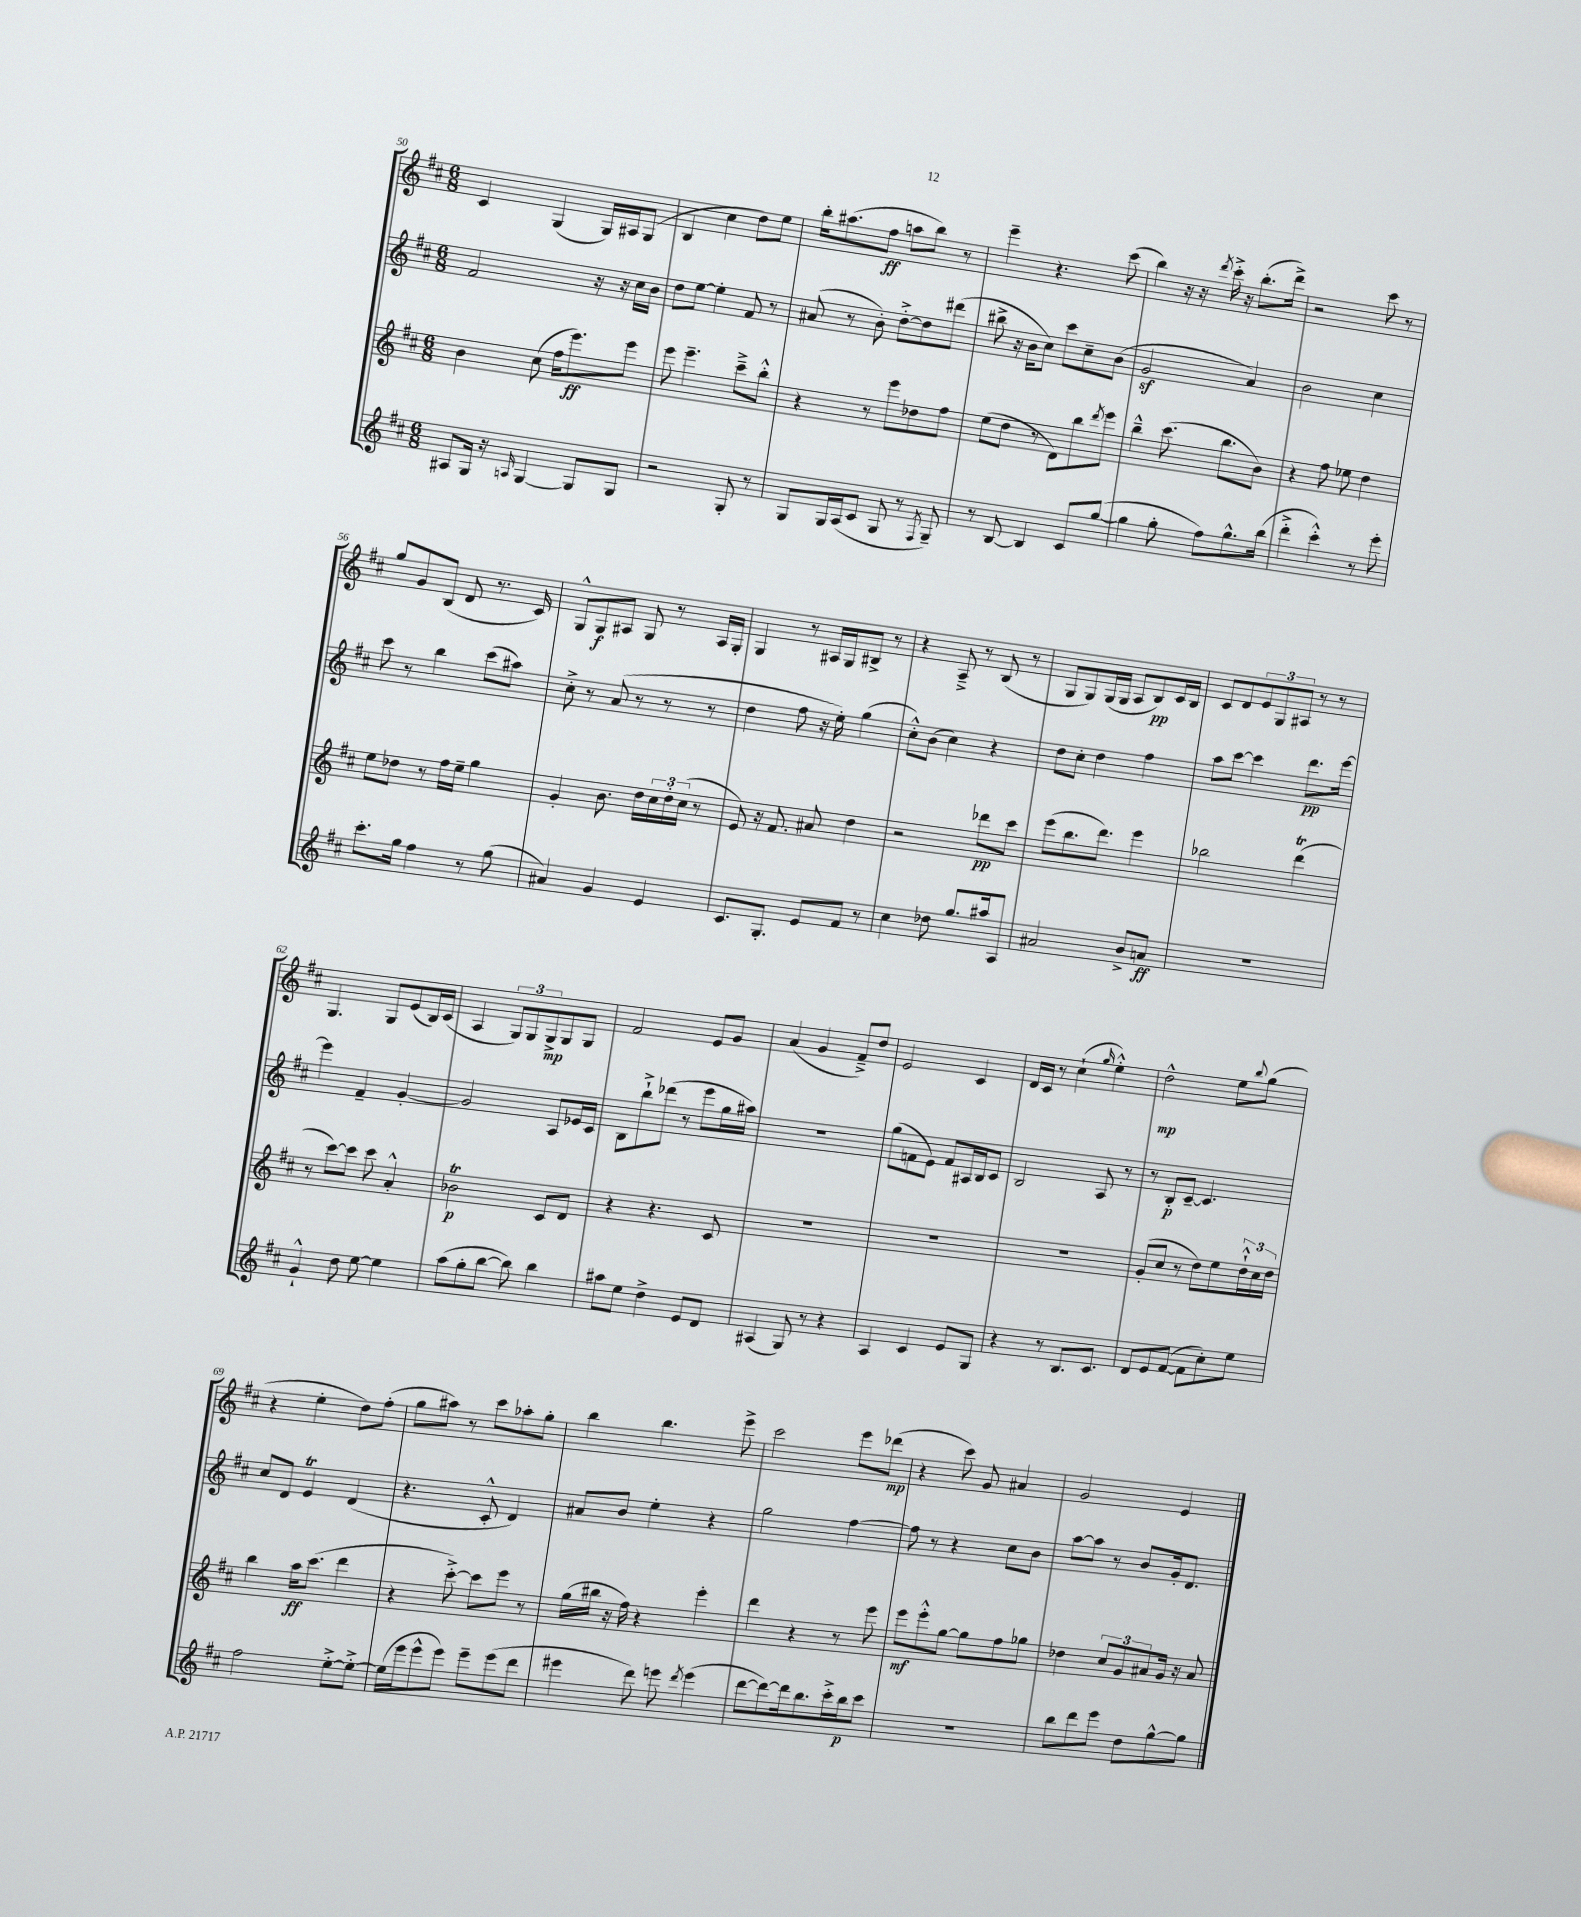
<<
\new StaffGroup <<
\new Staff = "s0" {
    \clef treble \key d \major \numericTimeSignature \time 6/8
    cis'4 g4( g16) ais16 g8( |
    b4 cis''4 d''8) e''8 |
    b''16-. ais''8.( fis''8\ff a''8 b''8) r8 |
    e'''4-- r4. cis'''8( |
    b''4) r16 r16 \acciaccatura { d'''8 } cis'''16-.-> r16 b''8.-.( d'''16->) |
    r2 cis'''8 r8 |
    g''8 g'8 b8( d'8 r8. cis'16) |
    g8-^ g8\f ais8 g8 r8 ais16 g16-. |
    g4 r8 ais16 g16 bis8-> r8 |
    r4 a8---> r8 b8( r8 |
    g8 g8) g16( g16 a8 b8\pp) cis'16 b16 |
    cis'8 d'8 \tuplet 3/2 { e'8 g8 ais8 } r8 r8 |
    g4. g8 e'8( b16) cis'16( |
    a4 \tuplet 3/2 { g8) g8 g8->\mp } g8 g8 |
    fis'2 e'8 g'8 |
    a'4( g'4 fis'8--->) d''8 |
    e'2 cis'4 |
    d'16 cis'16 r8 cis''4-!( \grace { g''16 } e''4-.-^) |
    d''2-^\mp e''8 \appoggiatura { b''8 } g''8( |
    r4 e''4-. d''8) fis''8-.( |
    g''8 ais''8) r8 cis'''8 aes''8-. g''8-. |
    b''4 b''4. e'''8-> |
    cis'''2 e'''8 des'''8\mp( |
    r4 cis'''8) g'8 ais'4 |
    g'2 e'4 \bar "|." |
}
\new Staff = "s1" {
    \clef treble \key d \major \numericTimeSignature \time 6/8
    fis'2 r16 r16 cis''16 b'16 |
    d''8 e''8~ e''4-. fis'8 r8 |
    ais'8( r8 b'8-.) d''8~-.-> d''8 dis'''8( |
    bis''8-> r16 b'16 cis''8) cis'''8 cis''8-- b'8( |
    g'2\sf a'4) |
    b'2 cis''4 |
    cis'''8 r8 b''4 cis'''8( ais''8) |
    cis''8-.-> r8 a'8( r8 r8 r8 |
    d''4 fis''8 r16 e''16-.) g''4( |
    cis''8-.-^) b'8( cis''4) r4 |
    d''8 cis''8-. d''4 fis''4 |
    a''8 cis'''8~ cis'''4 d'''8.\pp e'''16~ |
    e'''4 fis'4-- g'4~-. |
    g'2 a8 ees'16 cis'16 |
    b8 b''8-!-> des'''8( r8 e'''8 g''16 ais''16) |
    R2. |
    g''8( f'8 e'8) f'8 ais16 b16 cis'8 |
    b2 a8 r8 |
    r8 b8-.\p cis'8~-- cis'4. |
    cis''8 d'8 e'4\trill d'4( |
    r4. cis'8-.-^ d'4) |
    ais'8 b'8 e''4-. r4 |
    g''2 fis''4~ |
    fis''8 r8 r4 cis''8 b'8 |
    a''8~ a''8 r8 b'8 g'16-. d'8. \bar "|." |
}
\new Staff = "s2" {
    \clef treble \key d \major \numericTimeSignature \time 6/8
    b'4 cis''8( fis''16 e'''8.\ff) e'''8 |
    e'''8 e'''4.-- cis'''8---> b''8-.-^ |
    r4 r8 e'''8 des''8 fis''8 |
    e''8( d''8 r8 d'8) b''8 \acciaccatura { d'''8 } e'''8 |
    b''4---^ cis'''8.( b''8. b'8) |
    r4 fis''8 ees''8 d''4 |
    e''8 des''8 r8 fis''16 e''16-- g''4 |
    g'4-. b'8. d''16 \tuplet 3/2 { cis''16 d''16-. cis''16( } r8 |
    e'8) r16 fis'8. ais'8 d''4 |
    r2 des'''8\pp cis'''8 |
    e'''8( b''8. d'''8.) e'''4 |
    bes''2 d'''4\trill( |
    r8 cis'''8~) cis'''8 cis'''8 a'4-.-^ |
    bes'2\trill\p cis'8 d'8 |
    r4 r4. cis'8 |
    R2. |
    R2. |
    R2. |
    g'8-.( cis''8 r8 d''8) e''8 \tuplet 3/2 { d''16-!-^ cis''16 d''16 } |
    b''4 a''16\ff cis'''8.( d'''4 |
    r4 cis'''8~-.->) cis'''8 e'''8 r8 |
    g''16( bis''16 r16 fis''16) r4 e'''4-. |
    d'''4 r4 r8 e'''8 |
    e'''8\mf e'''8-.-^ g''8~ g''8 fis''8 ges''8 |
    des''4 \tuplet 3/2 { cis''8 g'8 ais'8 } g'16 r16 ais'8 \bar "|." |
}
\new Staff = "s3" {
    \clef treble \key d \major \numericTimeSignature \time 6/8
    ais8 g16 r16 \grace { a16 } g4~ g8 g8 |
    r2 g8-. r8 |
    g8 g16 a16( cis'8 g8 r8 \acciaccatura { fis8 } g8--) |
    r8 b8~ b4 cis'8 g''8~( |
    g''4 g''8-. fis''8) g''8.-^ b''16( |
    d'''4-.-> cis'''4-.-^) r8 e'''8-. |
    cis'''8.-. g''16 fis''4 r8 g''8( |
    ais'4) g'4 e'4 |
    cis'8. g8.-. e'8 fis'8 r8 |
    cis''4 des''8 g''8. ais''16 a8 |
    ais'2 b'8-> a'8\ff |
    R2. |
    g'4-!-^ d''8 e''8~ e''4 |
    a''8( g''8-. b''8~ b''8) b''4 |
    ais''8 e''8 d''4-> e'8 d'8 |
    ais4( g8) r8 r4 |
    a4 cis'4 e'8 g8 |
    r4 r8 b8. cis'8. |
    d'8 e'8 fis'8~( fis'8 cis''8-.) e''8 |
    fis''2 e''8~-.-> e''8~-.-> |
    e''16( e'''16 e'''8-^ e'''8) e'''8-- e'''8( d'''8 |
    eis'''4 d'''8) e'''8 \acciaccatura { d'''8 } e'''4( |
    d'''8~ d'''8~) d'''16 b''8. cis'''16-.-> b''16\p cis'''8 |
    R2. |
    b''8 d'''8 e'''8 d''8 g''8~-^ g''8 \bar "|." |
}
>>
>>
\layout { \context { \Score currentBarNumber = #50 } }
